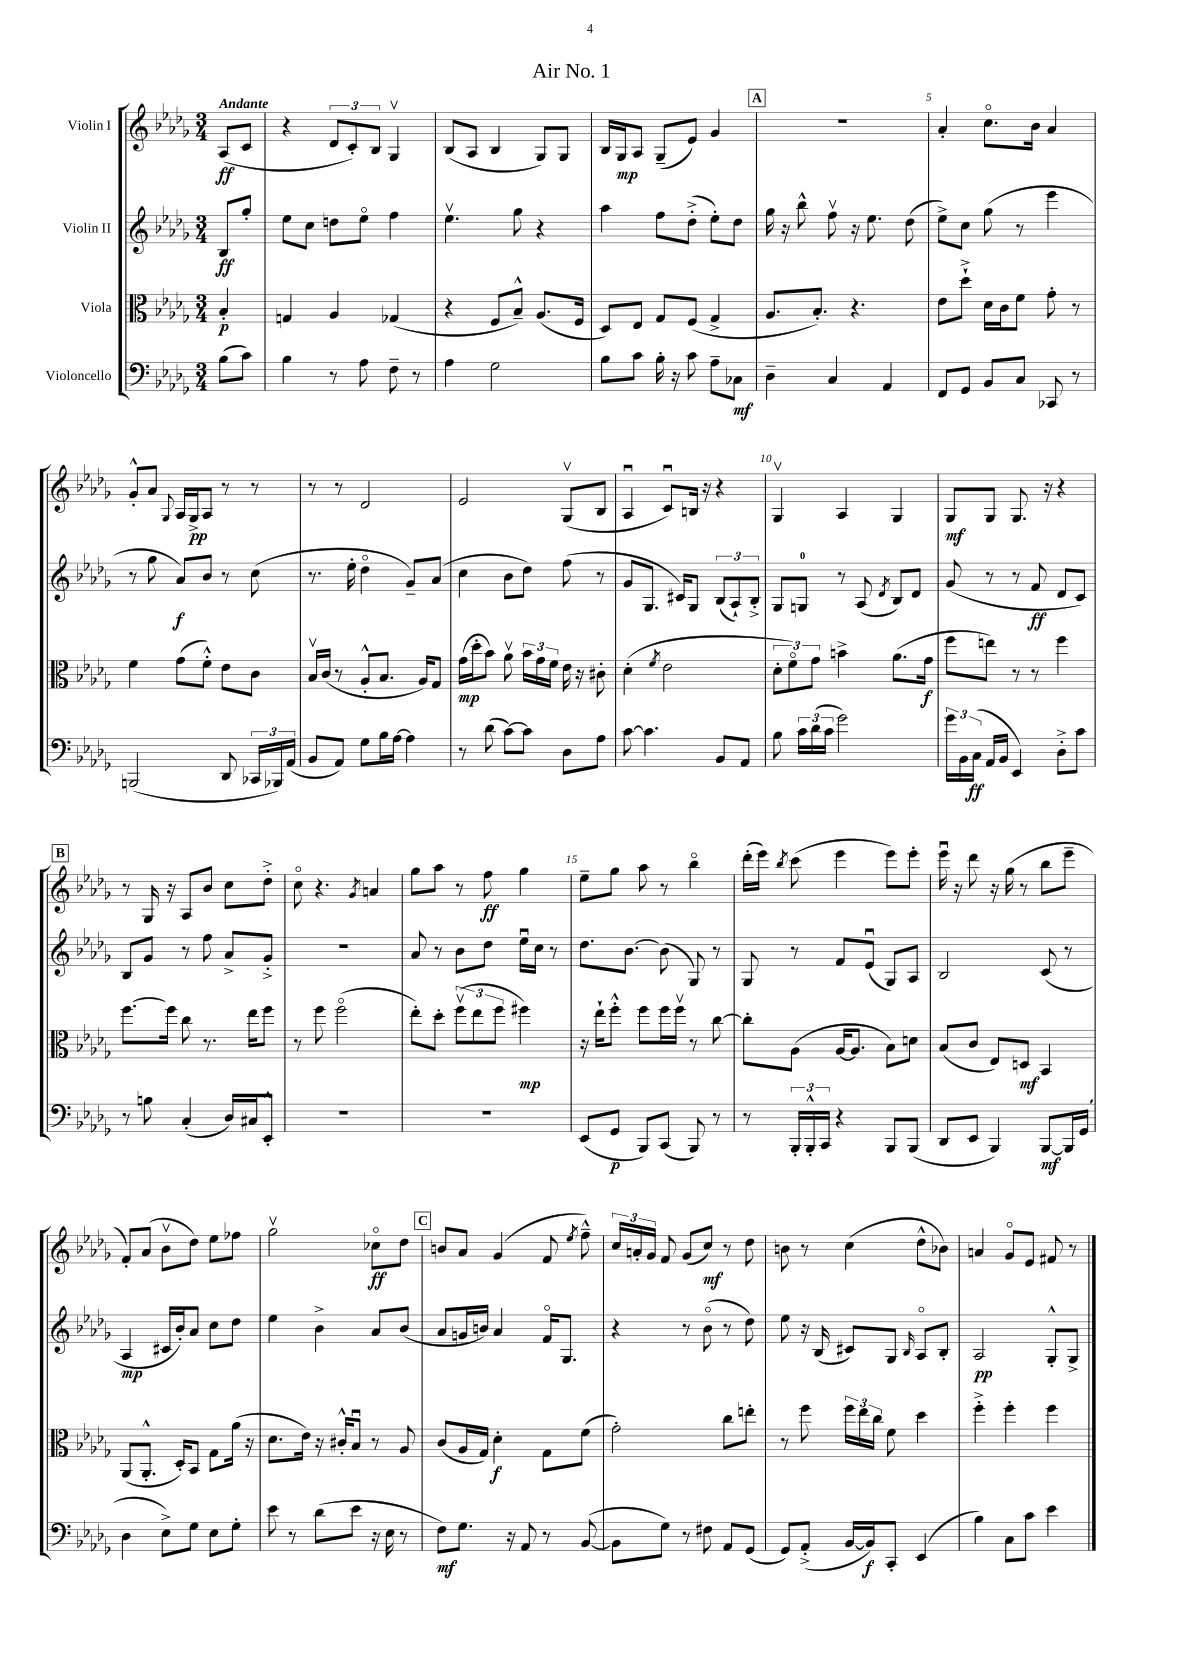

**kern	**kern	**kern	**kern
*staff4	*staff3	*staff2	*staff1
*clefF4	*clefC3	*clefG2	*clefG2
*k[b-e-a-d-g-]	*k[b-e-a-d-g-]	*k[b-e-a-d-g-]	*k[b-e-a-d-g-]
*M3/4	*M3/4	*M3/4	*M3/4
(8B-	4B-'	8B-	(8A-
8c)	.	8gg-'	8c
=	=	=	=
4B-	4G	8ee-	4r
.	.	8cc	.
8r	4A-	8dd	12d-
.	.	.	12c')
8A-	.	8ee-o	.
.	.	.	12B-
8F~	(4G-	4ff	4G-v
8r	.	.	.
=	=	=	=
4A-	4r	4.ee-v	(8B-
.	.	.	8A-
2G-	8F	.	4B-
.	8B-~^^)	8gg-	.
.	(8.A-	4r	8G-)
.	.	.	8G-
.	16F	.	.
=	=	=	=
8B-	8D-)	4aa-	16B-
.	.	.	16G-
8c	8E-	.	8A-
16B-'	8G-	8ff	(8G-~
16r	.	.	.
8c	(8F	(8dd-'^	8e-)
8A-~	4G-^	8ee-')	4g-
8C-	.	8dd-	.
=	=	=	=
4D-~	8.A-	16gg-	2.r
.	.	16r	.
.	.	8bb-^^	.
.	8.B-')	.	.
4C	.	8ffv	.
.	4.r	16r	.
.	.	8.ee-	.
4AA-	.	.	.
.	.	(8dd-	.
=	=	=	=
8FF	8e-	8ee-^)	4a-'
8GG-	8dd-`^	8cc	.
8BB-	16d-	(8gg-	8.cco
.	16c	.	.
8C	8f	8r	.
.	.	.	16b-
8CC-	8g-'	4eee-	4a-
8r	8r	.	.
=	=	=	=
(2BBB	4f	8r	8g-'^^
.	.	8gg-	8a-
.	.	.	8qqG-
.	(8g-	8a-)	16A-
.	.	.	16G-^
.	8f'^^)	8b-	8A-
8DD-	8e-	8r	8r
24CC-	8c	(8cc	8r
24BBB-)	.	.	.
(24AA-	.	.	.
=	=	=	=
8BB-	16B-v	8.r	8r
.	(16c	.	.
8AA-)	8r	.	8r
.	.	16ee-'	.
8G-	8A-'^^	4dd-o	2d-
16B-	8.B-	.	.
[16A-	.	.	.
4A-]	.	8g-~)	.
.	16A-)	.	.
.	8G-	(8a-	.
=	=	=	=
8r	(16g-	4cc	2e-
.	16dd-'	.	.
(8d-	8b-)	.	.
[8c)	8a-v	8b-	.
8c]	24b-	8dd-)	.
.	24g-	.	.
.	24f	.	.
8D-	16e-	(8ff	(8G-v
.	16r	.	.
8A-	8c#'	8r	8B-
=	=	=	=
[8c	(4d-'	8g-	4A-u
4.c]	.	8.G-	.
.	8qf	.	.
.	2e-	.	8cu)
.	.	16c#)	.
.	.	8G-	16B
.	.	.	16r
8BB-	.	(12B-	4r
.	.	12A-`)	.
8AA-	.	.	.
.	.	12B-'^	.
=	=	=	=
8B-	12d-'	8G-	4G-v
.	12fo)	.	.
24c	.	8G	.
(24d-	12g-	.	.
24c	.	.	.
2g-)	4b^	8r	4A-
.	.	(8A-	.
.	.	8qd-	.
.	(8.a-	8B-)	4G-
.	.	8d-	.
.	16g-	.	.
=	=	=	=
24g-	8ff	(8g-	8G-
24BB-	.	.	.
(24C	.	.	.
16AA-	8ee)	8r	8G-
16BB-	.	.	.
4EE-)	8r	8r	8.G-
.	8r	8f	.
.	.	.	16r
8D-'^	4ff	8d-	4r
8c	.	8c)	.
=	=	=	=
8r	[8.ff	8B-	8r
8B	.	8g-	16G-
.	16ff]	.	16r
(4C'	8cc	8r	8A-
.	8.r	8ff	8b-
16D-)	.	8a-^	8cc
16C#	16ee-	.	.
8EE-'^^	8ff	8g-'^	8dd-'^
=	=	=	=
2.r	8r	2.r	8cco
.	8ff	.	4.r
.	(2ffo	.	.
.	.	.	8qg-
.	.	.	4a
=	=	=	=
2.r	8ee-')	8a-	8gg-
.	8dd-'	8r	8aa-
.	(12ffv	8b-	8r
.	12ee-	.	.
.	.	8dd-	8ff
.	12ff	.	.
.	4ff#)	16ee-u	4gg-
.	.	16cc	.
.	.	8r	.
=	=	=	=
(8EE-	16r	8.dd-	8ee-~
.	16ee-`	.	.
8GG-	8ff'^^	.	8gg-
.	.	[8.b-	.
8BBB-)	8ff	.	8aa-
(8CC	16ff	(8b-]	8r
.	16ffv	.	.
8BBB-)	8r	8G-)	4bb-o
8r	[8cc	8r	.
=	=	=	=
8r	8cc']	8G-	(16ddd-'
.	.	.	16eee-)
.	.	.	8qbb-
24BBB-'	(8A-	8r	(8ccc
24BBB-'^^	.	.	.
24CC	.	.	.
4r	[16A-	8f	4eee-
.	8.A-]	.	.
.	.	(8e-u	.
8BBB-	8B-)	8G-)	8eee-)
(8BBB-	8d	8A-	8eee-'
=	=	=	=
8DD-	(8B-	2B-	16eee-u
.	.	.	16r
8EE-	8c	.	8ddd-
4BBB-)	8E-)	.	16r
.	.	.	(16gg-
.	8D	.	8r
[8BBB-	4BB-	(8c	8bb-
16BBB-]	.	8r	8eee-~
(16GG-	.	.	.
=	=	=	=
4D-	(8AA-	4A-	8f')
.	8.AA-'^^	.	(8a-
8E-^)	.	16c#	8b-v
.	16D-')	16b-')	.
8G-	8BB-	8a-	8dd-)
8E-	8G-	8cc	8ee-
8G-'	(16a-	8dd-	8ff-
.	16r	.	.
=	=	=	=
8e-	8.d-	4ee-	2gg-v
8r	.	.	.
.	16e-)	.	.
(8d-	16r	4b-^	.
.	16c#'^^	.	.
8e-	8B-u	.	.
16r	8r	8a-	8cc-o
16E-	.	.	.
8r	8A-	(8b-	8dd-
=	=	=	=
8F)	(8c	8a-	8b
8.G-	16A-	16g	8a-
.	16G-)	16b)	.
.	4d-'	4a-	(4g-
16r	.	.	.
8AA-	.	.	.
8r	8G-	16fo	8f
.	.	8.G-	.
.	.	.	8qee-
([8BB-	(8f	.	8ff~^^)
=	=	=	=
8BB-]	2g-')	4r	24cc
.	.	.	24a'
.	.	.	24g-
8G-)	.	.	8f
8r	.	8r	(8g-
8F#	.	(8b-o	8cc)
8AA-	8cc	8r	8r
(8GG-	8ee'	8dd-)	8dd-
=	=	=	=
8GG-)	8r	8ee-	8b
(8AA-'^	8ff	16r	8r
.	.	(16B-	.
[16BB-	24ff	8c#)	(4cc
.	24ee-	.	.
16BB-])	.	.	.
.	24cc	.	.
8CC'	8f	8G-	.
.	.	16qqB-	.
(4EE-	4dd-	8A-o	8dd-^^
.	.	8B-'	8b-)
=	=	=	=
4B-)	4ff'^	2A-	4a
8C	4ff'	.	8g-o
8c	.	.	8e-
4e-	4ff	8G-'^^	8f#
.	.	8G-^	8r
==	==	==	==
*-	*-	*-	*-
